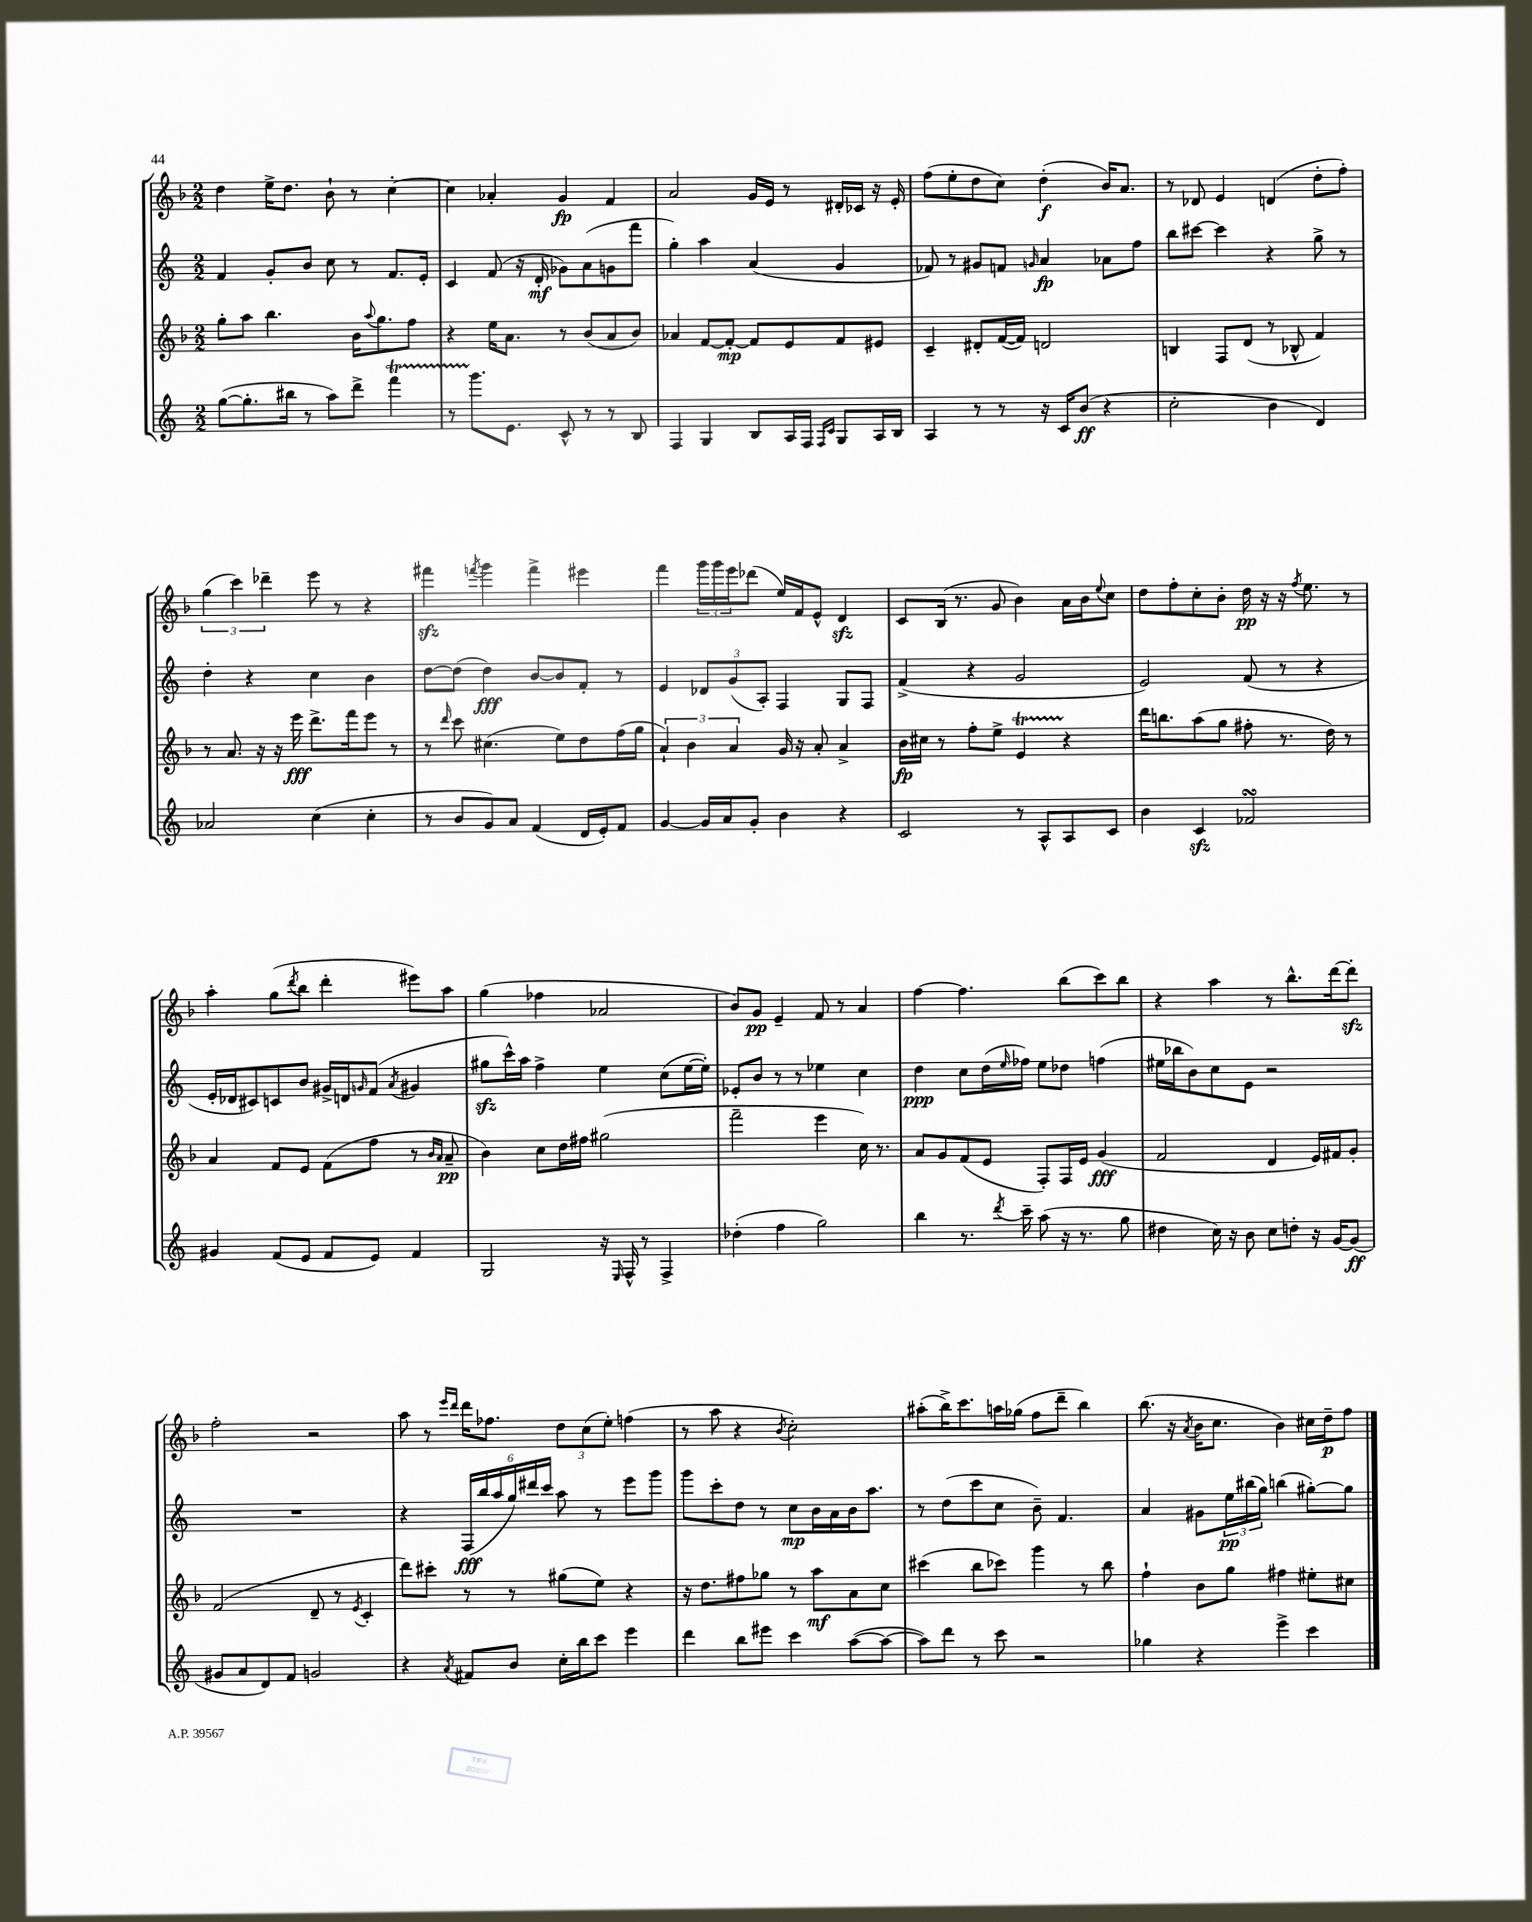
<<
\new StaffGroup <<
\new Staff = "s0" {
    \clef treble \key f \major \numericTimeSignature \time 2/2
    d''4 e''16-> d''8. bes'8-! r8 c''4~-. |
    c''4 aes'4-. g'4\fp f'4 |
    a'2 g'16 e'16 r8 dis'16-. ces'16 r16 e'16-. |
    f''8( e''8-. d''8 c''8) d''4-.\f( bes'16) a'8. |
    r8 des'8 e'4 d'4( d''8-. f''8-.) |
    \tuplet 3/2 { g''4( c'''4) des'''4-- } e'''8 r8 r4 |
    fis'''4\sfz \acciaccatura { f'''8 } g'''4 f'''4-> eis'''4 |
    f'''4 \tuplet 3/2 { g'''16 g'''16 e'''16 } des'''8( e''16) f'16 e'8-^ d'4\sfz |
    c'8 bes16( r8. g'8 bes'4) a'16 bes'16 \appoggiatura { e''8 } c''8 |
    d''8 f''8-. c''8-. bes'8-. d''16\pp r16 r16 \acciaccatura { f''8 } e''8. r8 |
    a''4-. g''8( \acciaccatura { d'''8 } bes''8 d'''4-. eis'''8) a''8 |
    g''4( fes''4 aes'2 |
    bes'8) g'8\pp e'4-- f'8 r8 a'4 |
    f''4~ f''4. bes''8( c'''8) bes''8 |
    r4 a''4 r8 bes''8.-^ d'''16~ d'''8-.\sfz |
    f''2-. r2 |
    a''8 r8 \grace { e'''16 d'''16 } d'''16 fes''8. \tuplet 3/2 { d''8 c''8( e''8-.) } f''4( |
    r8 a''8 r4 \acciaccatura { bes'8 } c''2-.) |
    ais''8-.( bes''16->) c'''8. a''16 ges''16( f''8 d'''8-- bes''4) |
    bes''8.( r16 \acciaccatura { a'8 } bes'16 c''8. bes'4) cis''16 d''16--\p f''8 \bar "|." |
}
\new Staff = "s1" {
    \clef treble \key c \major \numericTimeSignature \time 2/2
    f'4 g'8-. b'8 c''8 r8 f'8. e'16-. |
    c'4 f'8( r16 d'16-.\mf ges'8) a'8( g'8 f'''8 |
    g''4-.) a''4 a'4( g'4 |
    fes'8) r8 gis'8 f'8 \grace { g'16 } a'4\fp aes'8 f''8 |
    b''8 cis'''8~ cis'''4 r4 g''8-> r8 |
    d''4-. r4 c''4 b'4 |
    d''8~ d''8( d''4\fff) b'8~ b'8 f'8-. r8 |
    e'4 \tuplet 3/2 { des'8 g'8( a8-.) } f4 g8 f8 |
    f'4->( r4 g'2 |
    e'2) f'8( r8 r4 |
    e'16-. des'16 cis'8) c'8 b'8 gis'16-> d'16 \grace { g'16 } f'8( \acciaccatura { a'8 } gis'4 |
    gis''8\sfz c'''16-^) a''16 f''4-> e''4 c''8( e''16~ e''16-.) |
    ees'8-. b'8 r8 r8 ees''4 c''4 |
    d''4\ppp c''8 d''16( \grace { e''16 } fes''16) e''8 des''8 f''4( |
    eis''16 bes''16 b'8) c''8 e'8 r2 |
    R1 |
    r4 \tuplet 6/4 { f16\fff( b''16 a''16 g''16) dis'''16 c'''16 } a''8 r8 e'''8 g'''8 |
    g'''8 c'''8-. d''8 r8 c''8\mp b'16 a'16 b'16 a''8. |
    r8 d''8( c'''8 c''8 b'8--) f'4. |
    a'4 gis'8 \tuplet 3/2 { e''16\pp bis''16( g''16) } b''4( gis''8~-.) gis''8 \bar "|." |
}
\new Staff = "s2" {
    \clef treble \key f \major \numericTimeSignature \time 2/2
    g''8-. a''8 bes''4. bes'16 \appoggiatura { a''8 } g''8. f''8 |
    r4 e''16 a'8. r8 bes'8( a'8 bes'8) |
    aes'4 f'8~ f'8~-.\mp f'8 e'8 f'8 eis'8 |
    c'4-- dis'8-. f'16~( f'16) d'2 |
    b4 f8 d'8( r8 bes8-^ f'4) |
    r8 a'8. r16 r16 e'''16\fff d'''8.-> f'''16 e'''8 r8 |
    r8 \grace { d'''16 } c'''8 cis''4.( e''8) d''8 f''16( g''16 |
    \tuplet 3/2 { a'4-!) bes'4 a'4 } g'16 r16 a'8-. a'4-> |
    bes'16\fp cis''16 r8 f''8-. e''8-> e'4\startTrillSpan r4\stopTrillSpan |
    d'''16 b''8. a''8( g''8 fis''8-. r8. d''16) r8 |
    a'4 f'8 e'8 f'8( f''8 r8 \grace { bes'16 a'16 } a'8--\pp |
    bes'4) c''8 d''16 fis''16 gis''2( |
    f'''2-- e'''4 c''16) r8. |
    a'8 g'8 f'8( e'8 f8-.) f16 e'16 g'4\fff( |
    f'2 d'4 e'16) fis'16 g'8-. |
    f'2( d'8-- r8 \acciaccatura { e'8 } c'4-. |
    d'''8) cis'''8-. r8 r8 gis''8( e''8) r4 |
    r16 d''8. fis''8 ges''8 r8 a''8\mf a'8 c''8 |
    cis'''4( bes''8 ces'''8) g'''4 r8 bes''8 |
    f''4-! bes'8 g''8 fis''4 eis''8-. cis''8 \bar "|." |
}
\new Staff = "s3" {
    \clef treble \key c \major \numericTimeSignature \time 2/2
    g''8~( g''8.-. bis''16 r8 a''8) d'''8-> f'''4\startTrillSpan |
    r8 g'''8.\stopTrillSpan e'8. c'8-^ r8 r8 b8 |
    f4 g4 b8 a16 f16 \grace { f16 c'16 } g8 a16 b16 |
    a4 r8 r8 r16 c'16 b'8\ff( r4 |
    c''2-. b'4 d'4) |
    aes'2 c''4( c''4-. |
    r8 b'8 g'8) a'8 f'4( d'16 e'16-.) f'8 |
    g'4~ g'16 a'16 g'8-. b'4 r4 |
    c'2 r8 a8-^ a8 c'8 |
    b'4 c'4\sfz fes'2\turn |
    gis'4 f'8( e'8 f'8 e'8) f'4 |
    g2 r16 \grace { e16 } f16-^ r8 f4-> |
    des''4-.( f''4 g''2) |
    b''4 r8. \acciaccatura { d'''8 } c'''16-- a''8( r16 r8. g''8 |
    dis''4 c''16) r16 b'8 c''8 d''8-. r16 g'16~ g'8\ff( |
    gis'8 a'8 d'8) f'8 g'2 |
    r4 \acciaccatura { a'8 } fis'8 b'8 c''16-. b''16 c'''8 e'''4 |
    d'''4 b''8 eis'''8 c'''4 a''8~( a''8~ |
    a''8) d'''8 r8 c'''8 r2 |
    ges''4 r4 e'''4-> c'''4 \bar "|." |
}
>>
>>
\layout { \context { \Score \remove "Bar_number_engraver" } }
